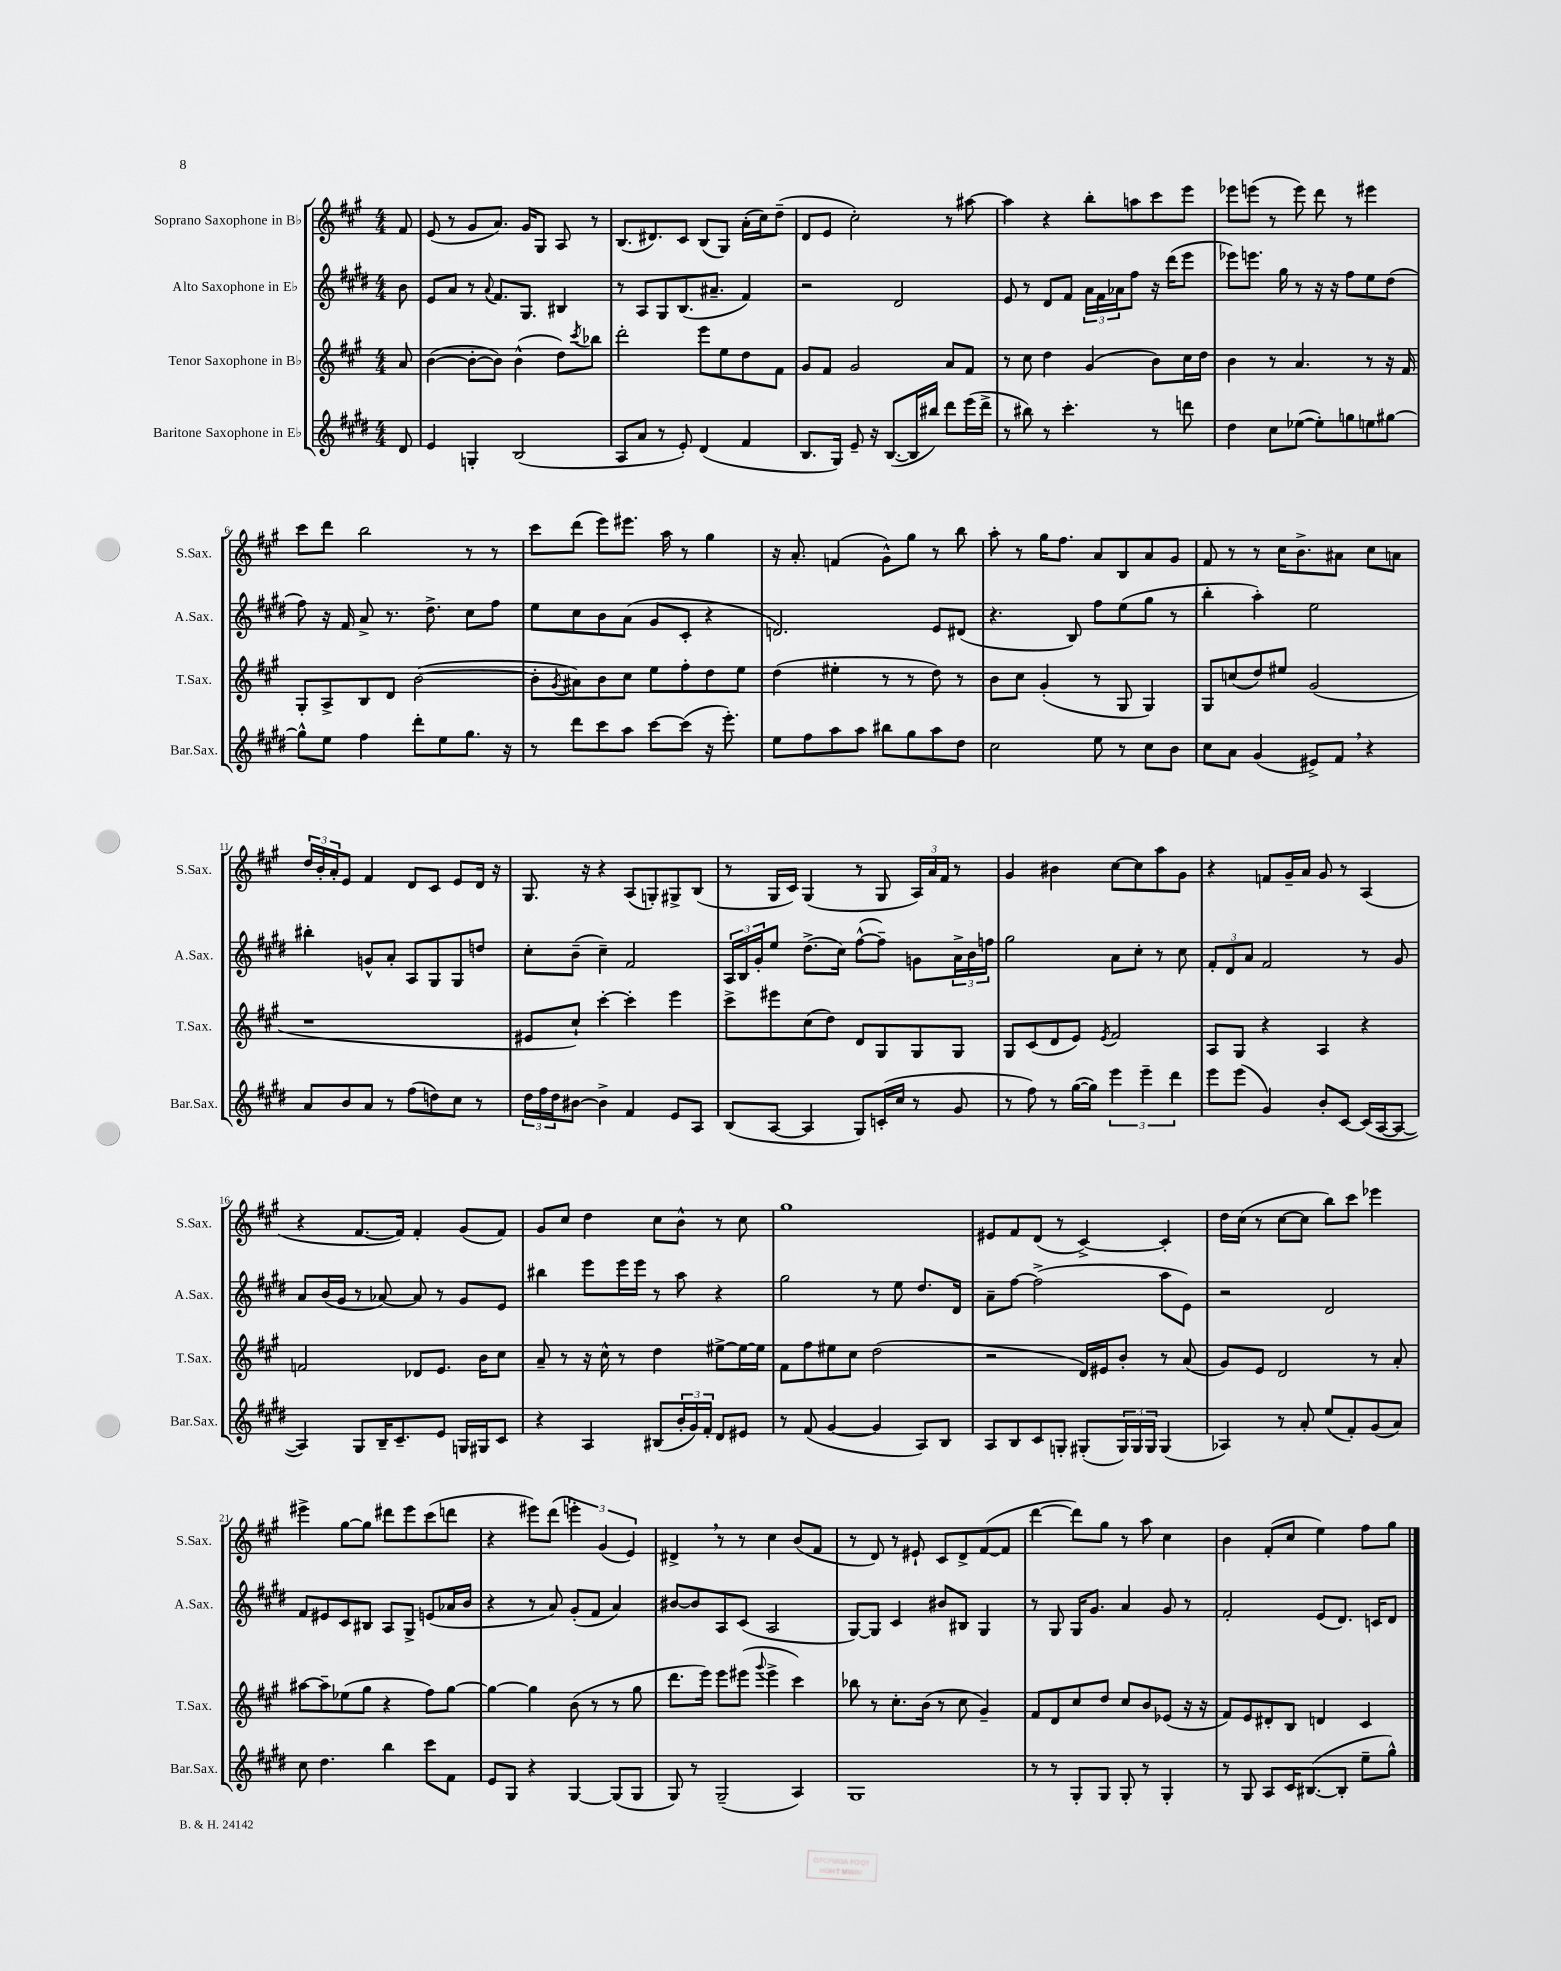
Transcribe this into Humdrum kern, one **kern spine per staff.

**kern	**kern	**kern	**kern
*part4	*part3	*part2	*part1
*staff4	*staff3	*staff2	*staff1
*I"Baritone Saxophone in E♭	*I"Tenor Saxophone in B♭	*I"Alto Saxophone in E♭	*I"Soprano Saxophone in B♭
*I'Bar.Sax.	*I'T.Sax.	*I'A.Sax.	*I'S.Sax.
*clefG2	*clefG2	*clefG2	*clefG2
*k[f#c#g#d#]	*k[f#c#g#]	*k[f#c#g#d#]	*k[f#c#g#]
*M4/4	*M4/4	*M4/4	*M4/4
=	=	=	=
8d#/	8a/	8b\	8f#/
=1	=1	=1	=1
4e/	([4b\	8e/L	(8e/
.	.	8a/J	8r
4Gn'/	8b'\L_	8r	8g#/L
.	.	8qqa/	.
.	8b\J])	8.f#/L	8.a/J)
(2B/	(4b^^\	.	.
.	.	8.G#/J	16g#/KL
.	.	.	8G#/J
.	8dd\L)	4B#X/	8A/
.	8qccc#/	.	.
.	8bb-X\J	.	8r
=2	=2	=2	=2
8A/L	2ddd'\	8r	(8.B/L
8a/J	.	8A/L	.
.	.	.	8.d#X/)
8r	.	8G#/	.
8e'/)	.	(8.B/	8c#/J
(4d#/	8eee\L	.	(8B/L
.	.	8.a#X~/J	.
.	8ee\	.	8G#/J)
4f#/	8dd\	4f#/)	(16a'\LL
.	.	.	16cc#\J)
.	8f#\J	.	(8dd~\J
=3	=3	=3	=3
8.B/L	8g#/L	2r	8d/L
.	8f#/J	.	8e/J
16G#/Jk)	.	.	.
8e~/	2g#/	.	2cc#'\)
16r	.	.	.
([8.B/L	.	.	.
.	.	2d#/	.
16B/L]	.	.	.
16bb#X/JJ)	.	.	.
8ddd#\L	8a/L	.	8r
(16eee\L	8f#/J	.	[8aa#X\
16ddd#^\JJ	.	.	.
=4	=4	=4	=4
8r	8r	8e/	4aa#\]
8bb#X\)	8cc#\	8r	.
8r	4dd\	8d#/L	4r
4.ccc#'\	.	8f#/J	.
.	(4g#/	24a\LL	8bb'\L
.	.	24f#\	.
.	.	24a-X\J	.
.	.	8ff#\J	8aan\
8r	8b\L)	16r	8ccc#\
.	.	(16ddd#\KL	.
8dddn\	16cc#\L	8eee\J	8eee\J
.	16dd\JJ	.	.
=5	=5	=5	=5
4dd#\	4b\	8eee-X\L)	8eee-X\L
.	.	8.eeen\J	(8eeen\J
8cc#\L	8r	.	8r
.	.	16gg#\	.
([8ee-X\J	4.a/	8r	8eee\)
8ee-'\L])	.	16r	8ddd\
.	.	16r	.
8ggn\	.	8ff#\L	8r
8een\	8r	8ee\	4eee#X\
[8gg#X\J	16r	(8dd#\J	.
.	16f#/	.	.
!!LO:LB:g=z
=6	=6	=6	=6
8gg#^^\L]	8G#'/L	8ff#\)	8ccc#\L
8ee\J	8A^/	16r	8ddd\J
.	.	16f#/	.
4ff#\	8B/	8a^/	2bb\
.	8d/J	8.r	.
8ddd#'\L	([2b\	.	.
.	.	8.dd#^\	.
8ee\	.	.	.
8.gg#\J	.	8cc#\L	8r
.	.	8ff#\J	8r
16r	.	.	.
=7	=7	=7	=7
8r	8b'\L]	8ee\L	8ccc#\L
.	8qg#/	.	.
8ddd#\L	8a#X\)	8cc#\	(8ddd\J
8ccc#\	8b\	8b\	8eee\L)
8aa\J	8cc#\J	(8a\J	8.eee#X\J
[8ccc#\L	8ee\L	8g#/L	.
.	.	.	16aa\
(8ccc#\J]	8ff#'\	8c#'/J	8r
16r	8dd\	4r	4gg#\
8.eee'\)	.	.	.
.	8ee\J	.	.
=8	=8	=8	=8
8ee\L	(4dd\	2.dn/)	16r
.	.	.	8.a'/
8ff#\	.	.	.
8aa\	4ee#X'\	.	(4fn/
8aa\J	.	.	.
8bb#X\L	8r	.	8g#^^\L)
8gg#\	8r	.	8gg#\J
8aa\	8dd\)	8e/L	8r
8dd#\J	8r	(8d#X/J	8bb\
=9	=9	=9	=9
2cc#\	8b\L	4.r	8aa'\
.	8cc#\J	.	8r
.	(4g#'/	.	16gg#\KL
.	.	.	8.ff#\J
.	.	8B/)	.
8ee\	8r	8ff#\L	8a/L
8r	8G#/	(8ee\	8B/
8cc#\L	4G#/)	8gg#\J	8a/
8b\J	.	8r	8g#/J
=10	=10	=10	=10
8cc#\L	8G#/L	4bb'\	8f#/
8a\J	(8ccn/	.	8r
(4g#/	8dd/)	4aa'\)	8r
.	8ee#X/J	.	16cc#\KL
.	.	.	8.b^\
8e#X^/L)	(2g#/	2ee\	.
8f#,/J	.	.	8a#X\J
4r	.	.	8cc#\L
.	.	.	8an\J
!!LO:LB:g=z
=11	=11	=11	=11
8a/L	1r	4bb#X'\	24dd/LL
.	.	.	24b'/
.	.	.	24a'/J
8b/	.	.	8e/J
8a/J	.	8gn^^/L	4f#/
8r	.	8a'/J	.
(8ff#\L	.	8A/L	8d/L
8ddn\)	.	8G#/	8c#/J
8cc#\J	.	8G#/	8e/L
8r	.	8ddn/J	16d/Jk
.	.	.	16r
=12	=12	=12	=12
24dd#\LL	8e#X/L	8cc#'\L	8.G#/
24ff#\	.	.	.
24dd#\J	.	.	.
[8b#X\J	8cc#`/J)	(8b~\J	.
.	.	.	16r
4b#^\]	[4ccc#'\	4cc#~\)	4r
4f#/	4ccc#'\]	2f#/	(8A/L
.	.	.	8Gn'/)
8e/L	4eee\	.	8G#X^/
8A/J	.	.	(8B/J
=13	=13	=13	=13
(8B/L	8ccc#^\L	24A/LL	8r
.	.	24B/	.
.	.	24g#'/J	.
[8A/J	8eee#X\	8ee/J	16G#/LL
.	.	.	16c#/JJ)
4A/]	(8cc#\	(8.dd#^\L	(4G#/
.	8dd\J)	.	.
.	.	16cc#\Jk)	.
8G#/L)	8d/L	([8ff#^^\L	8r
(16cn'/L	8G#/	8ff#~\J])	8G#/
16cc#/JJ	.	.	.
8r	8G#/	8gn\L	24A/LL)
.	.	.	24a/
.	.	.	24f#/JJ
8g#/	8G#/J	24a^\L	8r
.	.	24b\	.
.	.	24ffn\JJ	.
=14	=14	=14	=14
8r	8G#/L	2gg#\	4g#/
8ff#\)	(8c#/	.	.
8r	8d/	.	4b#X\
([16gg#\LL	8e/J)	.	.
16gg#\JJ])	.	.	.
.	8qe/	.	.
6eee\	2f#/	8a\L	[8cc#\L
.	.	8cc#'\J	8cc#\]
6eee~\	.	.	.
.	.	8r	8aa\
6ddd#\	.	.	.
.	.	8cc#\	8g#\J
=15	=15	=15	=15
8eee\L	8A/L	12f#'/L	4r
.	.	12d#/	.
(8eee\J	8G#/J	.	.
.	.	12a/J	.
4g#/)	4r	2f#/	8fn/L
.	.	.	16g#~/L
.	.	.	16a/JJ
8b'/L	4A/	.	8g#/
[8c#/J	.	.	8r
(16c#/LL]	4r	8r	(4A/
[16A/J	.	.	.
8A/J_	.	8g#/	.
!!LO:LB:g=z
=16	=16	=16	=16
4A/])	2fn/	8a/L	4r
.	.	(16b/L	.
.	.	16g#/JJ	.
8G#/L	.	8r	[8.f#/L
16B~/K	.	[8a-X/)	.
8.c#~/	.	.	16f#/Jk])
.	8d-X/L	8a-/]	4f#'/
8e/J	8.e/J	8r	.
16Gn/LL	.	8g#/L	(8g#/L
16G#X/J	16b\KL	.	.
8c#/J	8cc#\J	8e/J	8f#/J)
=17	=17	=17	=17
4r	8a~/	4bb#X\	8g#/L
.	8r	.	8cc#/J
4A/	16r	8eee\L	4dd\
.	16cc#^^\	.	.
.	8r	16eee\L	.
.	.	16eee\JJ	.
(8B#X/L	4dd\	8r	8cc#\L
24b'/L	.	8aa\	8b^^\J
24g#/)	.	.	.
24f#'/JJ	.	.	.
8d#/L	[8ee#X^\L	4r	8r
8e#X/J	16ee#\L_	.	8cc#\
.	16ee#\JJ]	.	.
=18	=18	=18	=18
8r	8f#\L	2gg#\	1gg#
(8f#/	8ff#\	.	.
[4g#/	8ee#X\	.	.
.	8cc#\J	.	.
4g#/]	(2dd\	8r	.
.	.	8ee\	.
8A/L)	.	8.dd#/L	.
8B/J	.	.	.
.	.	16d#/Jk	.
=19	=19	=19	=19
8A/L	2r	8a~\L	8e#X/L
8B/	.	[8ff#\J	8f#/
8c#/	.	(2ff#^\]	(8d/J
8Gn'/J	.	.	8r
(8G#X'/L	16d/LL)	.	[4c#^/)
.	16e#X/J	.	.
24G#/L)	8b'/J	.	.
24G#/	.	.	.
24G#/JJ	.	.	.
(4G#/	8r	8aa\L	4c#'/]
.	(8a/	8e\J)	.
=20	=20	=20	=20
4A-X/)	8g#/L)	2r	16dd\LL
.	.	.	(16cc#\JJ
.	8e/J	.	8r
8r	2d/	.	[8cc#\L
8a'/	.	.	8cc#\J]
(8ee/L	.	2d#/	8bb\L)
8f#'/)	.	.	8ccc#\J
(8g#/	8r	.	4eee-X\
8a/J)	8a'/	.	.
!!LO:LB:g=z
=21	=21	=21	=21
8cc#\	[8aa#X\L	8f#/L	4eee#X^\
4.dd#\	8aa#~\]	8e#X/	.
.	(8ee-X\	8c#/	[8gg#\L
.	8gg#\J	8B#X/J	8gg#\J]
4bb\	4r	8A/L	8ddd#X\L
.	.	8G#^/J	8eee#\
8ccc#\L	8ff#\L)	(8en/L	(8ccc#\
8f#\J	[8gg#\J	16a-X/L	8dddn\J
.	.	16b/JJ	.
=22	=22	=22	=22
8e/L	4gg#\_	4r	4r
8G#/J	.	.	.
4r	4gg#\]	8r	8eee#X\L)
.	.	8a/)	(8ddd\J
[4G#/	(8b\	(8g#'/L	6eeen'\)
.	8r	8f#/J	.
.	.	.	(6g#/
(8G#/L]	8r	4a/)	.
.	.	.	6e/)
8G#/J	8gg#\	.	.
=23	=23	=23	=23
8G#/)	8.ddd\L	[8b#X/L	4d#X^,/
8r	.	8b#/]	.
.	16eee\Jk)	.	.
(2G#~/	8eee\L	8A/	8r
.	(8eee#X\J	(8c#/J	8r
.	8qqggg#/	.	.
.	4eee#^\	2A/	4cc#\
4A/)	4ccc#\)	.	(8b/L
.	.	.	8f#/J
=24	=24	=24	=24
1G#	8bb-X\	[8G#/L)	8r
.	8r	8G#/J]	8d/)
.	8.cc#'\L	4c#/	8r
.	.	.	8e#X`/
.	(16b\Jk	.	.
.	8r	8b#X/L	8c#/L
.	8cc#\	8B#X/J	8d^/
.	4g#~/)	4G#/	([8f#/
.	.	.	8f#/J]
=25	=25	=25	=25
8r	8f#/L	8r	[4ddd\
8r	8d/	8G#/	.
8G#'/L	8cc#/	16G#/KL	8ddd\L])
.	.	8.g#/J	.
8G#/J	8dd/J	.	8gg#\J
8G#'/	8cc#/L	4a/	8r
8r	8b/	.	8aa\
4G#'/	(8e-X/J	8g#/	4cc#\
.	16r	8r	.
.	16r	.	.
=26	=26	=26	=26
8r	8f#/L)	2f#'/	4b\
8G#/	8e/	.	.
8A/L	8d#X'/	.	(8f#'/L
16c#/K	8B/J	.	8cc#/J
([8.B#X/	.	.	.
.	4dn/	(8e/L	4ee\)
8B#'/J]	.	8.d#/J)	.
8ee~\L	4c#/	.	8ff#\L
.	.	16cn/KL	.
8gg#^^\J)	.	8d#/J	8gg#\J
==	==	==	==
*-	*-	*-	*-
